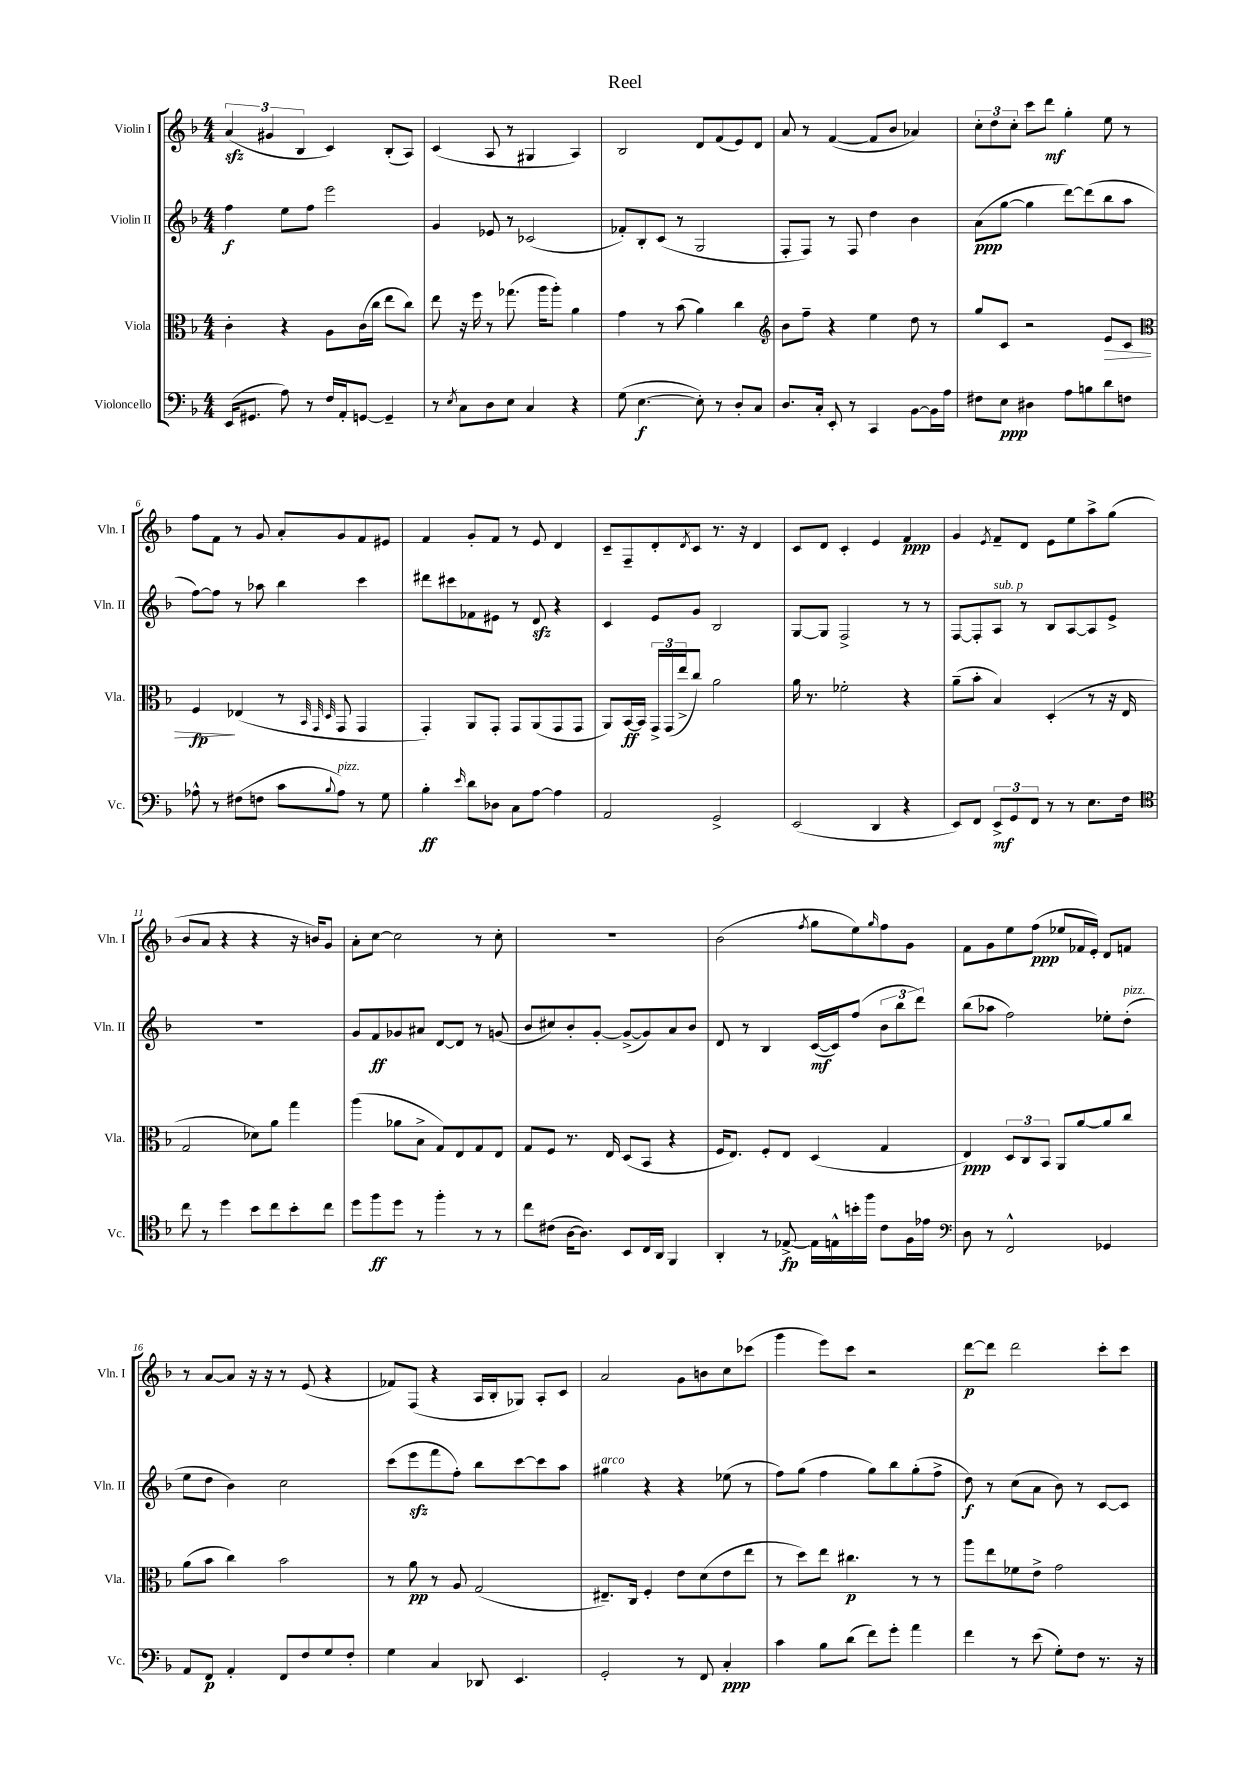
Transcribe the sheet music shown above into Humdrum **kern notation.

**kern	**kern	**kern	**kern
*staff4	*staff3	*staff2	*staff1
*clefF4	*clefC3	*clefG2	*clefG2
*k[b-]	*k[b-]	*k[b-]	*k[b-]
*M4/4	*M4/4	*M4/4	*M4/4
(16EE	4c'	4ff	(6a
8.GG#	.	.	.
.	.	.	6g#
8A)	4r	8ee	.
.	.	.	6B-
8r	.	8ff	.
16F	8A	2eee	4c)
16AA'	.	.	.
[8GG	(16c	.	.
.	16cc	.	.
4GG~]	8ee	.	(8B-'
.	8cc)	.	8A)
=	=	=	=
8r	8ee	4g	(4c
8qE	.	.	.
8C	16r	.	.
.	16ff	.	.
8D	8r	8e-	8A
8E	(8.gg-	8r	8r
4C	.	(2c-	4G#
.	16aa	.	.
.	8aa')	.	.
4r	4a	.	4A)
=	=	=	=
(8G	4g	8f-')	2B-
[4.E	.	8B-'	.
.	8r	(8c	.
.	(8b-	8r	.
8E'])	4a)	2G	8d
8r	.	.	(8f
8D'	4cc	.	8e)
8C	.	.	8d
=	=	=	=
*	*clefG2	*	*
8.D	8b-	8F'	8a
.	8ff~	8F)	8r
16C'	.	.	.
8EE'	4r	8r	([4f
8r	.	8F	.
4CC	4ee	4dd	8f]
.	.	.	8b-
[8BB-	8dd	4b-	4a-)
16BB-]	8r	.	.
16A	.	.	.
=	=	=	=
8F#	8gg	(8a	12cc'
.	.	.	12dd
8E	8c	[8gg	.
.	.	.	12cc'
4D#	2r	4gg]	8ccc
.	.	.	8ddd
8A	.	[8ddd)	4gg'
8B	.	(8ddd]	.
8d	8e	8bb-	8ee
8F	8c	8aa	8r
=	=	=	=
*	*clefC3	*	*
8A-^^	4F	[8ff)	8ff
8r	.	8ff]	8f
(8F#	(4E-	8r	8r
8F	.	8aa-	8g
8c	8r	4bb-	8a'
.	32qqBB-	.	.
.	32qqGG	.	.
8qqB-	32qqD	.	.
8A-)	8GG	.	8g
8r	4GG	4ccc	8f
8G	.	.	8e#
=	=	=	=
4B-'	4GG')	8ddd#	4f
.	.	8ccc#	.
16qqe	.	.	.
8d	8AA	8f-	8g'
8D-	8GG'	8e#	8f
8C	8GG	8r	8r
[8A	(8AA	8d	8e
4A]	8GG	4r	4d
.	8GG	.	.
=	=	=	=
2AA	8AA)	4c	8c~
.	[16BB-	.	8F~
.	16BB-]	.	.
.	24GG^	8e	8d'
.	(24GG	.	.
.	24ee^	.	.
.	.	.	8qd
.	8cc)	8g	8c
2GG^	2a	2B-	8.r
.	.	.	16r
.	.	.	4d
=	=	=	=
(2EE	16a	[8G	8c
.	8.r	.	.
.	.	8G]	8d
.	2f-'	2F^	4c'
4DD	.	.	4e
4r	4r	8r	4f
.	.	8r	.
=	=	=	=
8EE)	(8a~	[8F	4g
8FF	8b-'	8F']	.
.	.	.	8qe
12EE^	4B-)	8A	8f~
12GG	.	.	.
.	.	8r	8d
12FF	.	.	.
8r	(4D'	8B-	8e
8r	.	[8A	8ee
8.E	8r	8A]	8aa^
.	16r	8e^	(8gg
16F	16E	.	.
=	=	=	=
*clefC4	*	*	*
8cc	2G	1r	8b-
8r	.	.	8a
4dd	.	.	4r
8b-	8d-)	.	4r
8cc	8a	.	.
8b-'	4gg	.	16r
.	.	.	16b)
8cc	.	.	8g
=	=	=	=
8dd	(4aa	8g	8a'
8ff	.	8f	[8cc
8dd	8a-	8g-	2cc]
8r	8B-^	8a#	.
4ff'	8G)	[8d	.
.	8E	8d]	.
8r	8G	8r	8r
8r	8E	(8g	8cc'
=	=	=	=
8cc	8G	8b-	1r
(8c#	8F	8cc#)	.
[16A	8.r	8b-'	.
8.A])	.	.	.
.	.	[8g'	.
.	16E	.	.
8BB-	(8D	(8g^_	.
16C	8BB-	8g])	.
16AA	.	.	.
4FF	4r	8a	.
.	.	8b-	.
=	=	=	=
4AA'	16F	8d	(2b-
.	8.E)	.	.
.	.	8r	.
8r	8F'	4B-	.
[8E-^	8E	.	.
.	.	.	8qff
16E-]	(4D	([16c	8gg
16E^^	.	16c])	.
16b'	.	(8ff	8ee)
16ff	.	.	.
.	.	.	16qqgg
8c	4G	12b-	8ff
.	.	12bb-	.
16F	.	.	8g
.	.	12ddd)	.
16e-	.	.	.
=	=	=	=
*clefF4	*	*	*
8D	4E)	(8bb-	8f
8r	.	8aa-	8g
2FF^^	12D	2ff)	8ee
.	12C	.	.
.	.	.	(8ff
.	12BB-	.	.
.	8AA	.	8ee-
.	[8a	.	16f-
.	.	.	16e')
4GG-	8a]	8ee-'	8d
.	8cc	(8dd'	8f
=	=	=	=
8AA	(8a	8ee	8r
8FF	8b-	8dd	[8a
4AA'	4cc)	4b-)	8a]
.	.	.	16r
.	.	.	16r
8FF	2b-	2cc	8r
8F	.	.	(8e
8G	.	.	4r
8F'	.	.	.
=	=	=	=
4G	8r	(8ccc	8f-)
.	8a	8eee	(8F
4C	8r	8fff	4r
.	8A	8ff')	.
8DD-	(2G	8bb-	16A
.	.	.	16B-'
4.EE	.	[8ccc	8G-)
.	.	8ccc]	8A'
.	.	8aa	8c
=	=	=	=
2GG'	8.E#~)	4gg#	2a
.	16C	.	.
.	4F'	4r	.
8r	8e	4r	8g
8FF	(8d	.	8b
4C'	8e	(8ee-	8cc
.	8ee	8r	(8ccc-
=	=	=	=
4c	8r	8ff)	4ggg
.	8dd)	(8gg	.
8B-	8ee	4ff	8eee)
(8d	4.cc#	.	8ccc
8f)	.	8gg)	2r
8g'	.	8bb-	.
4a	8r	(8gg'	.
.	8r	8ff^	.
=	=	=	=
4f	8aa	8dd)	[8ddd
.	8ee	8r	8ddd]
8r	8f-	(8cc	2ddd
(8e	8e^	8a	.
8G')	2g	8b-)	.
8F	.	8r	.
8.r	.	[8c	8ccc'
.	.	8c]	8ccc
16r	.	.	.
==	==	==	==
*-	*-	*-	*-
